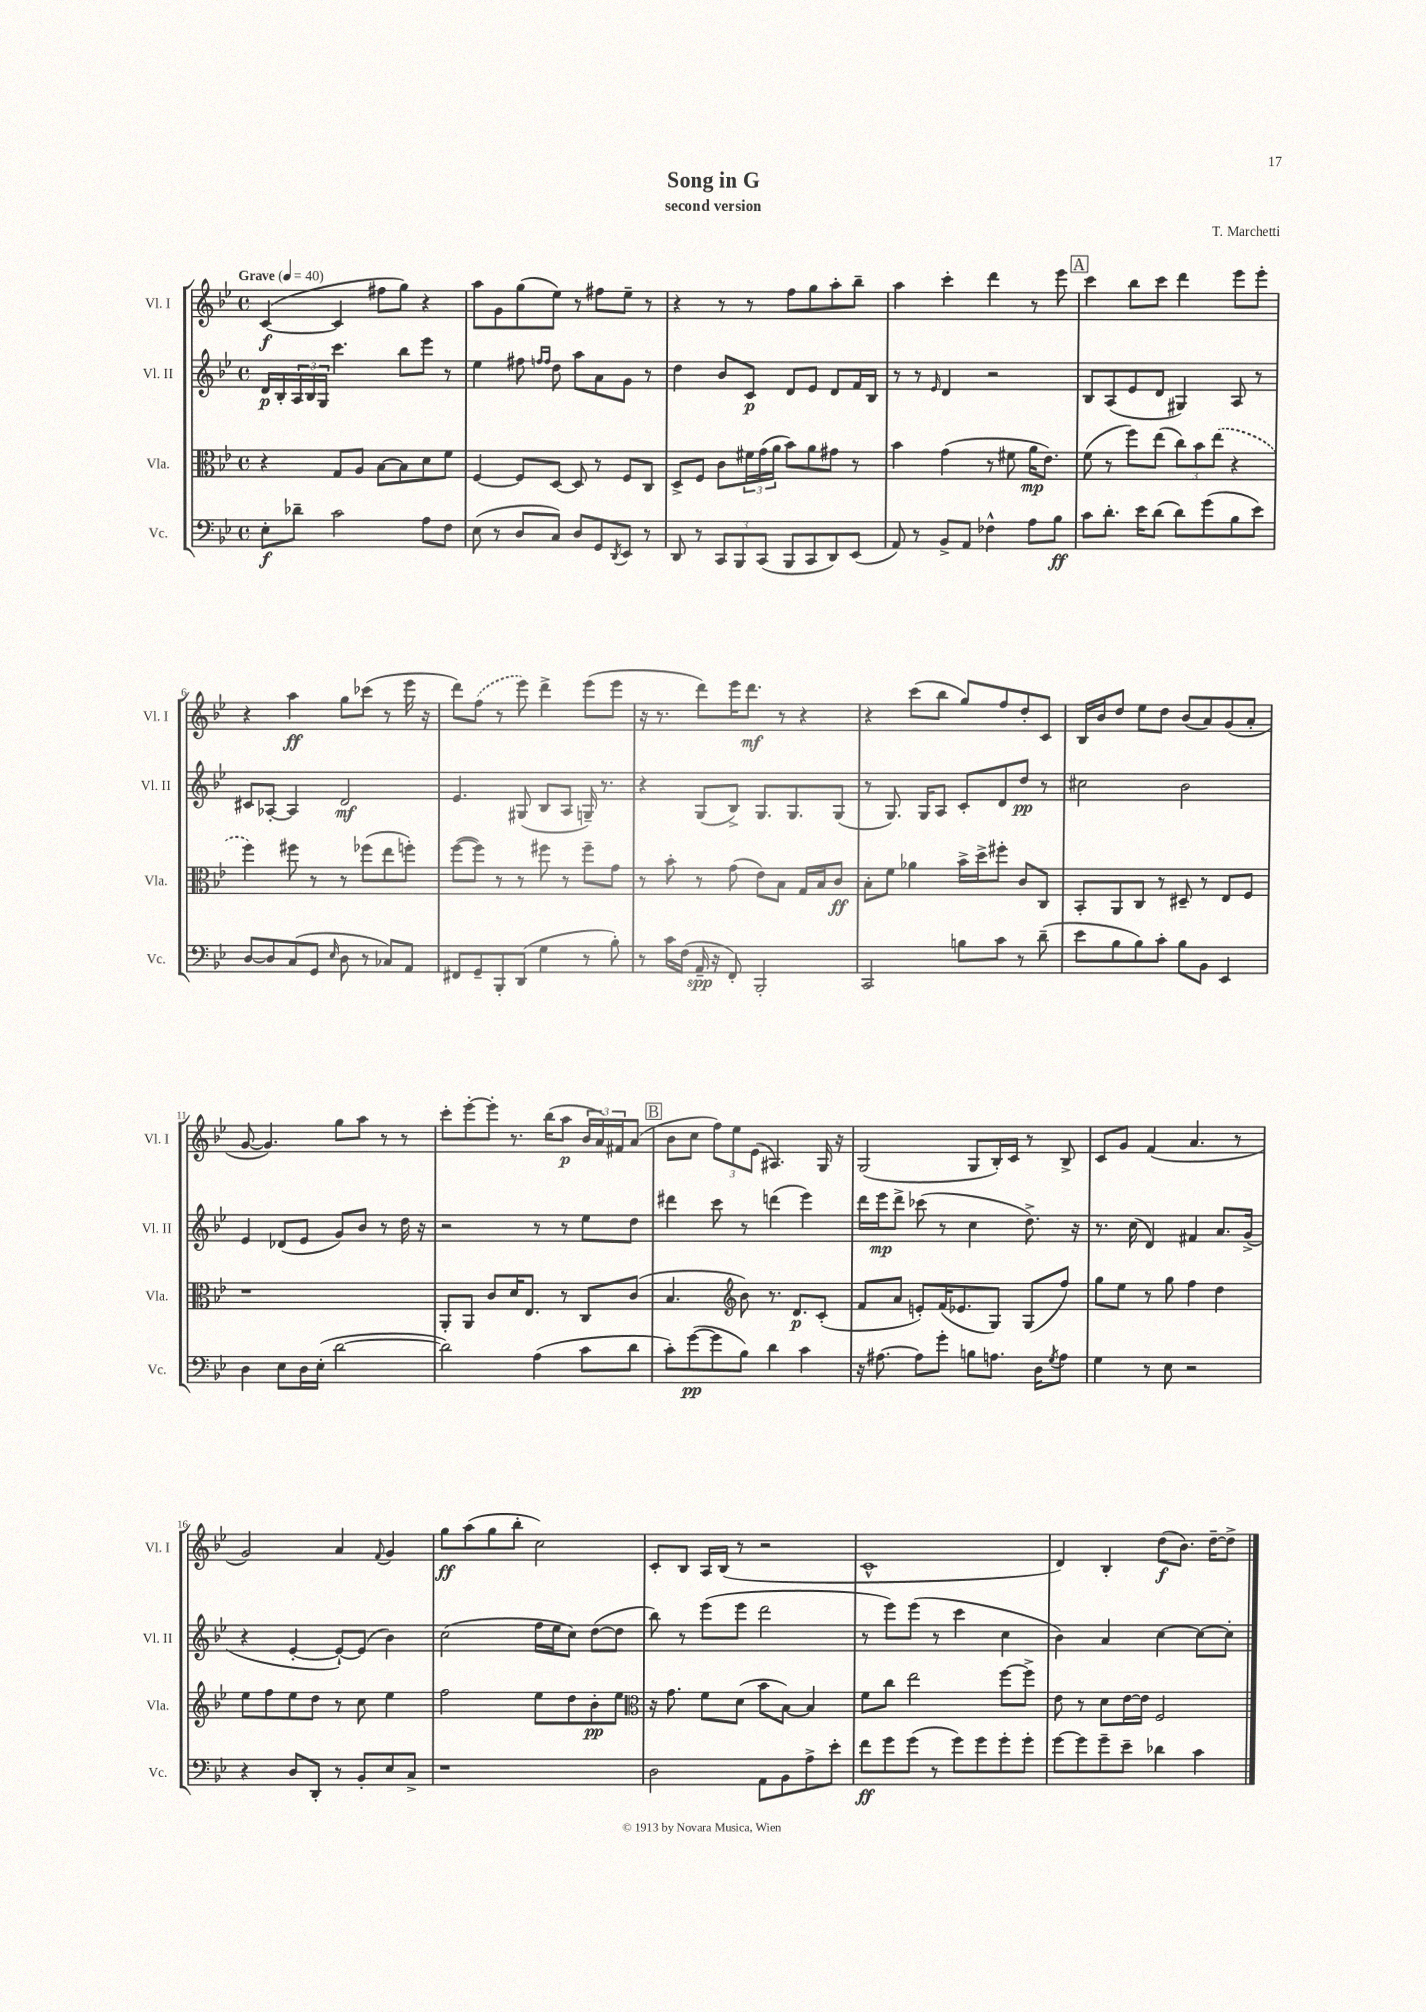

**kern	**kern	**kern	**kern
*staff4	*staff3	*staff2	*staff1
*clefF4	*clefC3	*clefG2	*clefG2
*k[b-e-]	*k[b-e-]	*k[b-e-]	*k[b-e-]
*M4/4	*M4/4	*M4/4	*M4/4
*met(c)	*met(c)	*met(c)	*met(c)
*MM40	*MM40	*MM40	*MM40
8E-'	4r	16d	([4c
.	.	16B-'	.
8d-~	.	24A	.
.	.	24B-	.
.	.	24G	.
2c	8G	4.ccc	4c]
.	8A	.	.
.	[8B-	.	8ff#
.	8B-]	8bb-	8gg)
8A	8d	8eee-	4r
8F	8f	8r	.
=	=	=	=
(8E-	[4F	4ee-	8aa
8r	.	.	8g
8D	8F]	8ff#	(8gg
.	.	16qqff	.
.	.	16qqff	.
8C)	[8D	8dd	8ee-)
8D	8D]	8aa	8r
8GG	8r	8a	8ff#
8qDD	.	.	.
8EE-	8F	8g	8ee-~
8r	8C	8r	8r
=	=	=	=
8DD	8D^	4dd	4r
8r	8F	.	.
12CC	8c	8b-	8r
12BBB-	.	.	.
.	24f#	8c	8r
(12CC	(24g	.	.
.	24a	.	.
8BBB-	8b-)	8d	8ff
8CC	8a	8e-	8gg
8DD)	8g#	8d	8aa'
(8EE-	8r	16f	8bb-~
.	.	16B-	.
=	=	=	=
8AA)	4b-	8r	4aa
8r	.	8r	.
.	.	16qqe-	.
8BB-^	(4g	4d	4ccc'
8AA	.	.	.
4F-^^	8r	2r	4ddd
.	8f#	.	.
8A	16a	.	8r
.	8.e-)	.	.
8B-	.	.	8eee-
=	=	=	=
8c	(8f	8B-	4ccc
8.d'	8r	(8A	.
.	8ff)	8e-	8bb-
16e-	.	.	.
(8d	(8ee-	8d	8ccc
8d)	12cc)	4G#)	4ddd
.	12b-	.	.
(8g	.	.	.
.	(12ee-	.	.
8B-	4r	8A	8eee-
8e-)	.	8r	8eee-'
=	=	=	=
[8D	4ff)	8c#	4r
8D]	.	[8A-'	.
(8C	8ff#	4A-]	4aa
8GG	8r	.	.
16qqE-	.	.	.
8D	8r	2d	8gg
8r	(8ff-	.	(8ccc-
8C-)	8ee-	.	8r
8AA	8ff')	.	16eee-
.	.	.	16r
=	=	=	=
8FF#	([8ff	4.e-	8ddd)
8GG~	8ff])	.	(8ff
8BBB-'	8r	.	8r
(8DD	8r	(8G#	8eee-)
4G	8ff#	8B-	4ddd^
.	8r	8A	.
8r	8ff#~	16G~)	(8eee-
.	.	8.r	.
8B-')	8g	.	8eee-
=	=	=	=
8r	8r	4r	16r
.	.	.	8.r
16c	8b-'	.	.
(16F	.	.	.
16AA~	8r	(8G	8ddd)
16r	.	.	.
8FF')	(8g	8B-^)	16eee-
.	.	.	8.ddd
2BBB-'	8e-)	8.G	.
.	8B-	.	8r
.	.	8.G	.
.	16G	.	4r
.	16B-	.	.
.	8c	(8G	.
=	=	=	=
2CC	8B-'	8r	4r
.	8f	8.G)	.
.	4a-	.	(8ccc
.	.	16G	.
.	.	8A	8bb-
8B	16b-^	8c'	8gg)
.	16dd^	.	.
8c	8ff#'	8d	8ff
8r	8c	8dd	8dd'
(8d~	8C	8r	8c
=	=	=	=
8e-	8BB-'	2cc#	16B-
.	.	.	16b-
8B-	8AA	.	8dd
8B-)	8C	.	8ee-
8c'	8r	.	8dd
8B-	8D#~	2b-	(8b-
8BB-	8r	.	8a)
4EE-	8E-	.	(8g
.	8F	.	8a'
=	=	=	=
4D	1r	4e-	[8g
.	.	.	4.g])
8E-	.	(8d-	.
16D	.	8e-	.
(16E-'	.	.	.
[2d	.	8g)	8gg
.	.	8b-	8aa
.	.	8r	8r
.	.	16dd	8r
.	.	16r	.
=	=	=	=
2d])	8AA'	2r	8ccc'
.	8AA	.	[8eee-'
.	8c	.	8eee-']
.	16d	.	8.r
.	8.E-	.	.
(4A	.	8r	.
.	.	.	(16bb-
.	8r	8r	8aa
8c	8C	8ee-	24b-
.	.	.	24a)
.	.	.	24f#
8d	(8c	8dd	(8a
=	=	=	=
8c')	4.B-	4ddd#	8b-
([8g	.	.	8cc
8g]	.	8ccc	12ff)
.	.	.	12ee-
*	*clefG2	*	*
8B-)	8b-)	8r	.
.	.	.	(12e-
4d	8.r	(4ddd	4.A#)
.	8.d	.	.
4c	.	4eee-)	.
.	(8c'	.	16G
.	.	.	16r
=	=	=	=
16r	8f	16ddd	(2G
[8.A#	.	16eee-	.
.	8a	8ddd^	.
8A#]	8e')	(8ccc-	.
8g'	(16f	8r	.
.	8.e-	.	.
8B	.	4cc	8G
8.A	8G)	.	16B-')
.	.	.	16c
.	(8G	8.dd^)	8r
16D	.	.	.
8qG	.	.	.
8A	8ff)	.	8B-^
.	.	16r	.
=	=	=	=
4G	8gg	8.r	8c
.	8ee-	.	8g
.	.	(16cc	.
8r	8r	4d)	(4f
8E-	8gg	.	.
2r	4ff	4f#	4.a
.	4dd	8.a	.
.	.	.	8r
.	.	(16g^	.
=	=	=	=
4r	8ee-	4r	2g)
.	8ff	.	.
8D	8ee-	[4e-'	.
8DD'	8dd	.	.
8r	8r	8e-`_)	4a
8BB-'	8cc	(8e-]	.
.	.	.	8qqf
8E-	4ee-	4b-)	4g
8C^	.	.	.
=	=	=	=
1r	2ff	(2cc	8gg
.	.	.	(8aa
.	.	.	8gg
.	.	.	8bb-'
.	8ee-	16ff	2cc)
.	.	16ee-	.
.	8dd	8cc)	.
.	8b-'	([8dd	.
.	8ee-	8dd]	.
=	=	=	=
*	*clefC3	*	*
2D	16r	8bb-)	8c'
.	8.g	.	.
.	.	8r	8B-
.	8f	(8eee-	16A
.	.	.	(16B-
.	(8d	8eee-	8r
8AA	8b-	2ddd	2r
8BB-	[8B-)	.	.
8A^	4B-]	.	.
8e-'	.	.	.
=	=	=	=
8f	8f	8r	1c^^
8g	8cc	8eee-)	.
(8g	2ee-	(8eee-	.
8r	.	8r	.
8g)	.	4ccc	.
8g	.	.	.
8g'	[8ff	4cc	.
8g'	8ff^]	.	.
=	=	=	=
[8g	8e-	4b-)	4d)
8g]	8r	.	.
8g~	8d	4a	4B-'
8e-~	[16e-	.	.
.	16e-]	.	.
4d-	2F	[4cc	(8dd
.	.	.	8.b-)
4c	.	8cc_	.
.	.	.	[16dd~
.	.	8cc']	8dd^]
==	==	==	==
*-	*-	*-	*-
